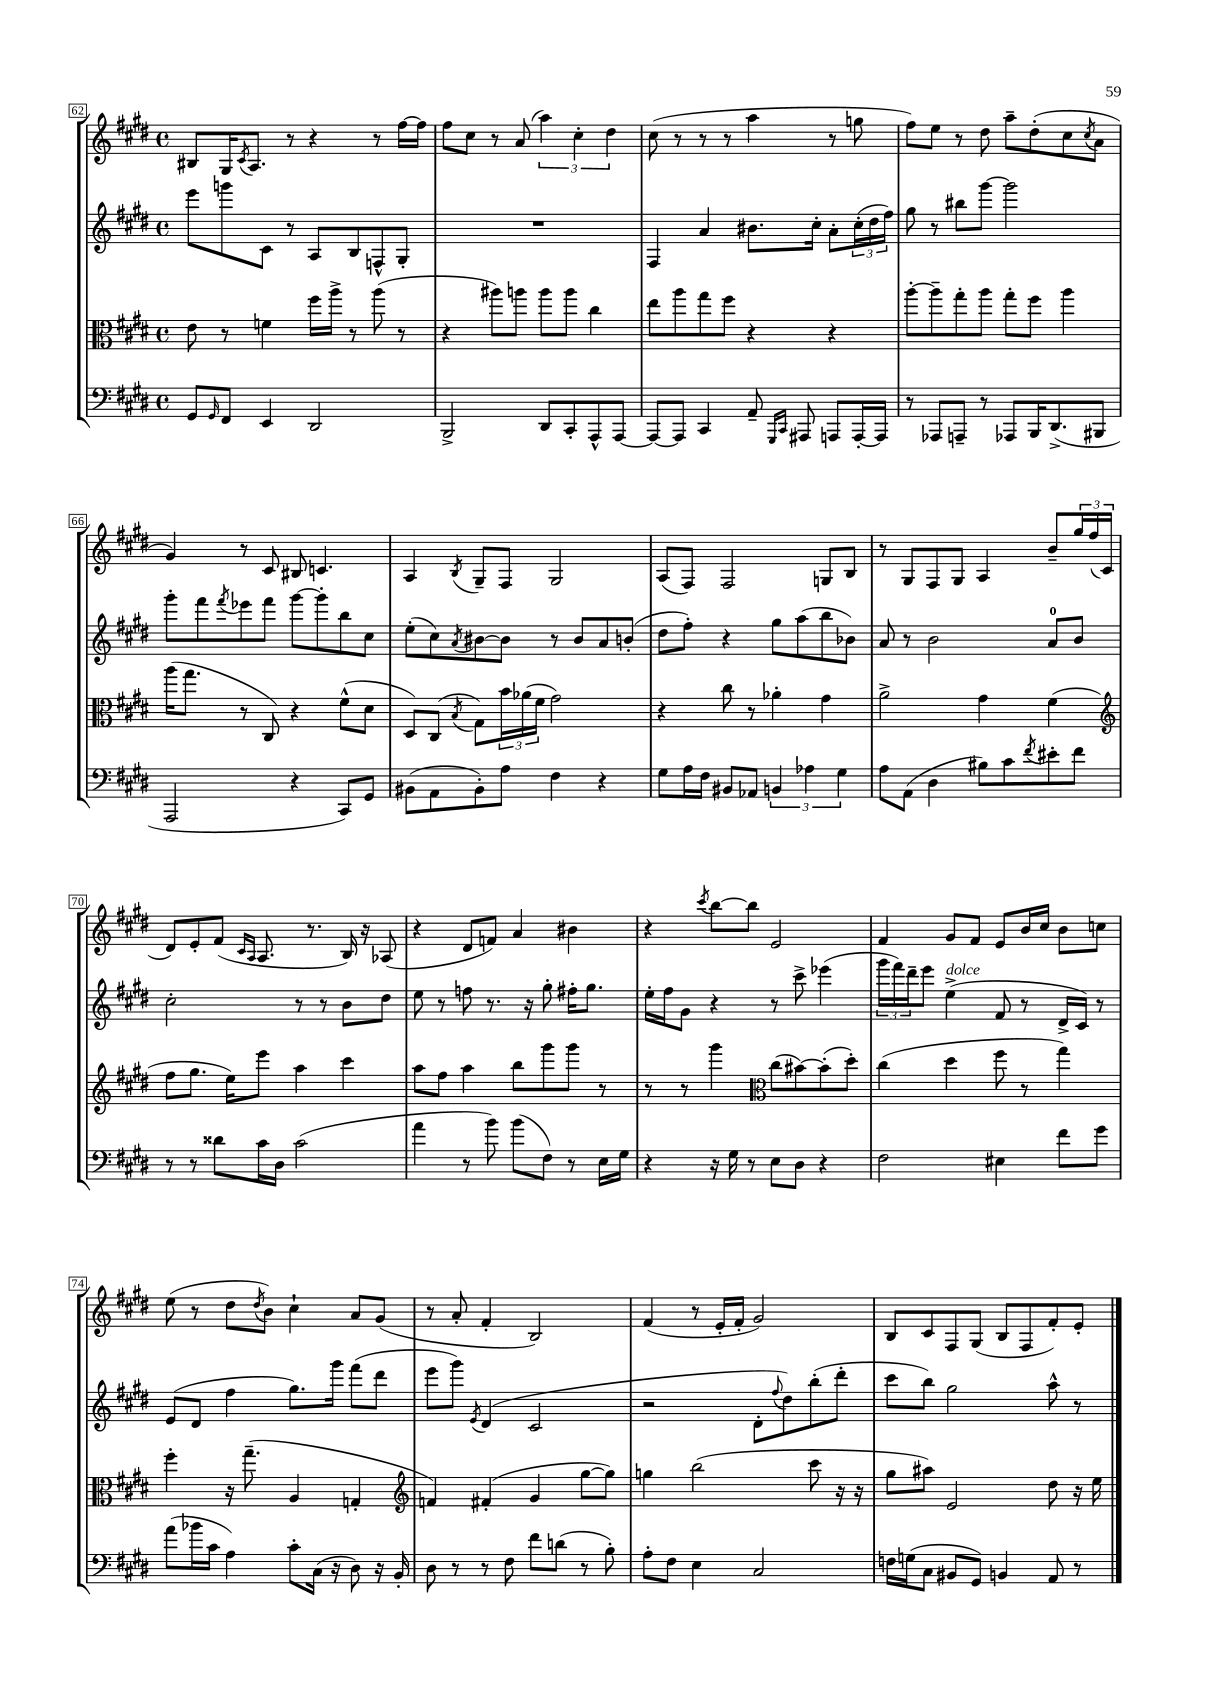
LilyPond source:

<<
\new StaffGroup <<
\new Staff = "s0" {
    \clef treble \key e \major \defaultTimeSignature \time 4/4
    bis8 gis16 \acciaccatura { cis'8 } a8. r8 r4 r8 fis''16~ fis''16 |
    fis''8 cis''8 r8 a'8( \tuplet 3/2 { a''4) cis''4-. dis''4 } |
    cis''8( r8 r8 r8 a''4 r8 g''8 |
    fis''8) e''8 r8 dis''8 a''8-- dis''8-.( cis''8 \acciaccatura { cis''8 } a'8 |
    gis'4) r8 cis'8 bis8 c'4. |
    a4 \acciaccatura { b8 } gis8-- fis8 gis2 |
    a8( fis8) fis2 g8 b8 |
    r8 gis8 fis8 gis8 a4 b'8-- \tuplet 3/2 { gis''16 fis''16( cis'16 } |
    dis'8) e'8-. fis'8( \grace { cis'16 a16 } a8. r8. b16) r16 aes8( |
    r4 dis'8 f'8) a'4 bis'4 |
    r4 \acciaccatura { cis'''8 } b''8~ b''8 e'2 |
    fis'4 gis'8 fis'8 e'8 b'16 cis''16 b'8 c''8 |
    e''8( r8 dis''8 \acciaccatura { dis''8 } b'8) cis''4-! a'8 gis'8( |
    r8 a'8-. fis'4-. b2) |
    fis'4( r8 e'16-. fis'16-. gis'2) |
    b8 cis'8 fis8 gis8( b8 fis8 fis'8-.) e'8-. \bar "|." |
}
\new Staff = "s1" {
    \clef treble \key e \major \defaultTimeSignature \time 4/4
    e'''8 g'''8 cis'8 r8 a8 b8 f8-^ gis8-. |
    R1 |
    fis4 a'4 bis'8. cis''16-. a'8-. \tuplet 3/2 { cis''16-.( dis''16 fis''16) } |
    gis''8 r8 bis''8 gis'''8~ gis'''2 |
    gis'''8-. fis'''8 \acciaccatura { fis'''8 } ees'''8 fis'''8 gis'''8~ gis'''8-. b''8 cis''8 |
    e''8-.( cis''8) \acciaccatura { a'8 } bis'8~ bis'8 r8 bis'8 a'8 b'8-.( |
    dis''8 fis''8-.) r4 gis''8 a''8( b''8 bes'8) |
    a'8 r8 b'2 a'8-0 b'8 |
    cis''2-. r8 r8 b'8 dis''8 |
    e''8 r8 f''8 r8. r16 gis''8-. fis''16-. gis''8. |
    e''16-. fis''16 gis'8 r4 r8 cis'''8-> ees'''4( |
    \tuplet 3/2 { gis'''16 fis'''16) dis'''16-- } e'''8 e''4->^\markup { \italic "dolce" }( fis'8 r8 dis'16-> cis'16) r8 |
    e'8( dis'8 fis''4 gis''8.) gis'''16 fis'''8( dis'''8 |
    e'''8 gis'''8) \acciaccatura { e'8 } dis'4( cis'2 |
    r2 dis'8-. \appoggiatura { fis''8 } dis''8) b''8-.( dis'''8-. |
    cis'''8 b''8) gis''2 a''8-^ r8 \bar "|." |
}
\new Staff = "s2" {
    \clef alto \key e \major \defaultTimeSignature \time 4/4
    e'8 r8 f'4 fis''16 a''16-> r8 a''8( r8 |
    r4 ais''8) a''8 a''8 a''8 cis''4 |
    e''8 a''8 gis''8 fis''8 r4 r4 |
    a''8~-. a''8-- gis''8-. a''8 gis''8-. fis''8 a''4 |
    a''16( gis''8. r8 cis8) r4 fis'8-^( dis'8 |
    dis8) cis8( \acciaccatura { b8 } gis8) \tuplet 3/2 { b'16 aes'16( fis'16 } gis'2) |
    r4 cis''8 r8 aes'4-. gis'4 |
    a'2-> gis'4 fis'4( |
    \clef treble fis''8 gis''8. e''16) e'''8 a''4 cis'''4 |
    a''8 fis''8 a''4 b''8 gis'''8 gis'''8 r8 |
    r8 r8 gis'''4 \clef alto cis''8( bis'8~) bis'8-.( dis''8-.) |
    cis''4( dis''4 fis''8 r8 gis''4) |
    fis''4-. r16 gis''8.--( a4 g4-. |
    \clef treble f'4) fis'4-.( gis'4 gis''8~ gis''8) |
    g''4 b''2( cis'''8 r16 r16 |
    gis''8 ais''8) e'2 dis''8 r16 e''16 \bar "|." |
}
\new Staff = "s3" {
    \clef bass \key e \major \defaultTimeSignature \time 4/4
    gis,8 \grace { gis,16 } fis,8 e,4 dis,2 |
    b,,2-> dis,8 cis,8-. a,,8-^ a,,8~ |
    a,,8~ a,,8 cis,4 a,8-- \grace { gis,,16 cis,16 } ais,,8 a,,8 a,,16~-. a,,16 |
    r8 aes,,8 a,,8-- r8 aes,,8 b,,16 dis,8.->( bis,,8 |
    a,,2 r4 cis,8) gis,8 |
    bis,8( a,8 bis,8-.) a8 fis4 r4 |
    gis8 a16 fis16 bis,8 aes,8 \tuplet 3/2 { b,4 aes4 gis4 } |
    a8 a,8( dis4 bis8) cis'8 \acciaccatura { fis'8 } eis'8-. fis'8 |
    r8 r8 disis'8 cis'16 dis16 cis'2( |
    a'4 r8 b'8) b'8( fis8) r8 e16 gis16 |
    r4 r16 gis16 r8 e8 dis8 r4 |
    fis2 eis4 fis'8 gis'8 |
    a'8( bes'16 cis'16 a4) cis'8-. cis16( r16 dis8) r16 b,16-. |
    dis8 r8 r8 fis8 fis'8 d'8( r8 b8-.) |
    a8-. fis8 e4 cis2 |
    f16 g16( cis8 bis,8 gis,8) b,4 a,8 r8 \bar "|." |
}
>>
>>
\layout { \context { \Score currentBarNumber = #62 \override BarNumber.stencil = #(make-stencil-boxer 0.1 0.3 ly:text-interface::print) } }
